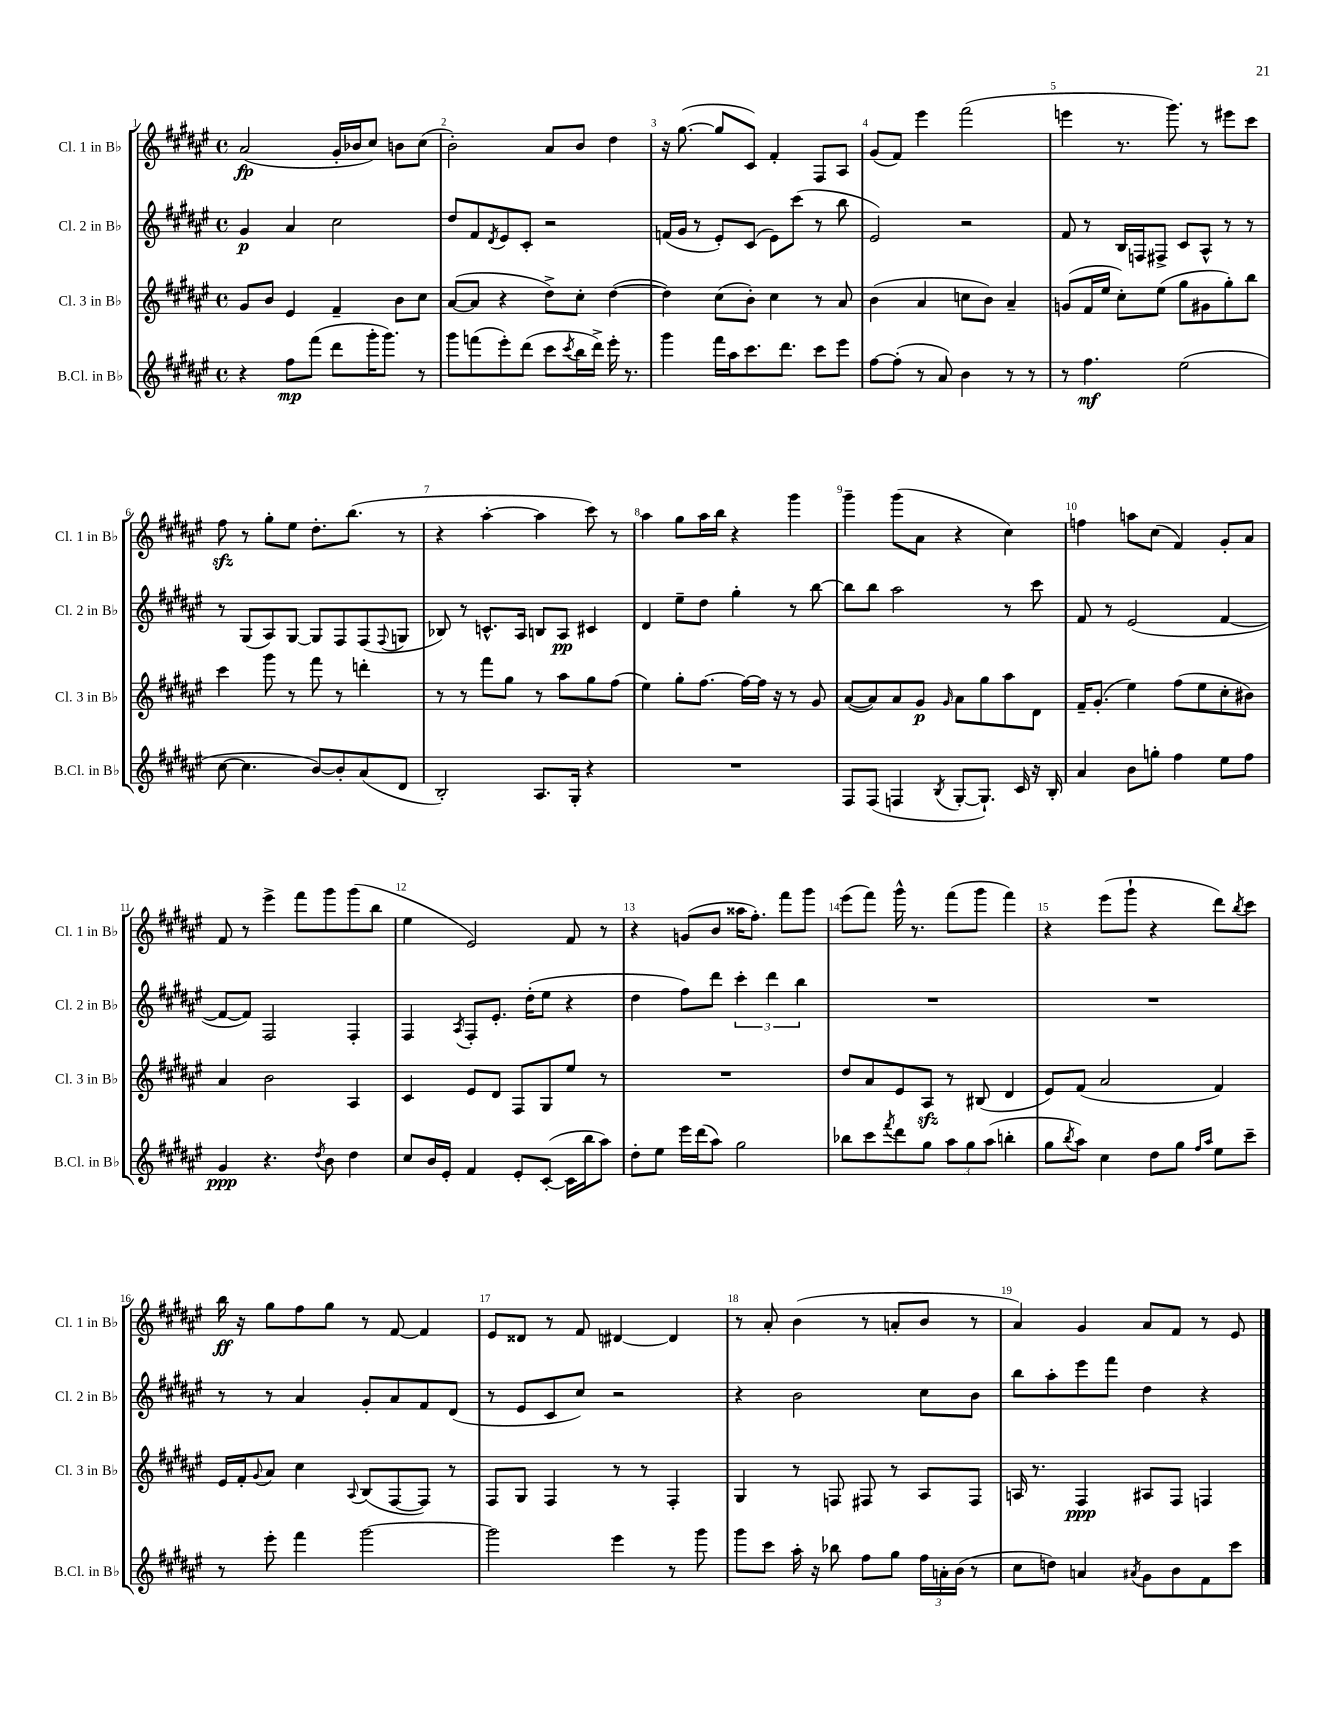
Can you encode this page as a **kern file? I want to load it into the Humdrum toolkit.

**kern	**kern	**kern	**kern
*staff4	*staff3	*staff2	*staff1
*clefG2	*clefG2	*clefG2	*clefG2
*k[f#c#g#d#a#e#]	*k[f#c#g#d#a#e#]	*k[f#c#g#d#a#e#]	*k[f#c#g#d#a#e#]
*M4/4	*M4/4	*M4/4	*M4/4
*met(c)	*met(c)	*met(c)	*met(c)
4r	8g#	4g#	(2a#
.	8b	.	.
8ff#	4e#	4a#	.
(8fff#	.	.	.
8ddd#	4f#~	2cc#	16g#'
.	.	.	16b-
16ggg#'	.	.	8cc#)
8.ggg#)	.	.	.
.	8b	.	8b
8r	8cc#	.	(8cc#
=	=	=	=
8ggg#	([8a#	8dd#	2b')
(8fff	8a#]	8f#	.
.	.	8qd#	.
8eee#')	4r	8e#	.
(8ddd#	.	8c#'	.
8ccc#	8dd#^)	2r	8a#
8qccc#	.	.	.
16bb	8cc#'	.	8b
16ddd#^)	.	.	.
16eee#'	([4dd#	.	4dd#
8.r	.	.	.
=	=	=	=
4ggg#	4dd#])	(16f	16r
.	.	16g#	([8.gg#
.	.	8r	.
16fff#	(8cc#	8e#')	8gg#]
16aa#	.	.	.
8.ccc#	8b')	(8c#	8c#)
.	4cc#	8e#)	4f#'
8.ddd#	.	.	.
.	.	(8ccc#	.
8ccc#	8r	8r	8F#
8eee#	8a#	8bb	8A#
=	=	=	=
[8ff#	(4b	2e#)	(8g#
(8ff#']	.	.	8f#)
8r	4a#	.	4eee#
8a#)	.	.	.
4b	8cc	2r	(2fff#
.	8b)	.	.
8r	4a#~	.	.
8r	.	.	.
=	=	=	=
8r	(8g	8f#	4eee
4.ff#	16f#	8r	.
.	16ee#	.	.
.	8cc#')	16B	8.r
.	.	16F	.
.	(8ee#	8F#^	.
.	.	.	8.ggg#)
(2ee#	8gg#	8c#	.
.	8g#	8A#^^	8r
.	8gg#')	8r	8eee#
.	8bb	8r	8ccc#
=	=	=	=
[8cc#	4ccc#	8r	8ff#
4.cc#]	.	(8G#	8r
.	8ggg#	8A#)	8gg#'
.	8r	[8G#	8ee#
[8b)	8fff#	8G#]	8.dd#'
8b']	8r	8F#	.
.	.	.	(8.bb
(8a#	4ddd'	(8F#	.
.	.	8qqF#	.
8d#	.	8G	8r
=	=	=	=
2B')	8r	8B-)	4r
.	8r	8r	.
.	8fff#	8.c^^	[4aa#'
.	8gg#	.	.
.	.	16A#	.
8.A#	8r	8B	4aa#]
.	8aa#	8A#	.
16G#'	.	.	.
4r	8gg#	4c#	8ccc#)
.	(8ff#	.	8r
=	=	=	=
1r	4ee#)	4d#	4aa#
.	8gg#'	8ee#~	8gg#
.	[8.ff#	8dd#	16aa#
.	.	.	16bb
.	.	4gg#'	4r
.	16ff#_	.	.
.	16ff#]	.	.
.	16r	.	.
.	8r	8r	4ggg#
.	8g#	[8bb	.
=	=	=	=
8F#	([8a#	8bb]	4ggg#~
(8F#	8a#])	8bb	.
4F	8a#	2aa#	(8ggg#
.	8g#	.	8a#
8qB	16qqg#	.	.
[8G#'	8a#	.	4r
8.G#`])	8gg#	.	.
.	8aa#	8r	4cc#)
16c#	.	.	.
16r	8d#	8ccc#	.
16B'	.	.	.
=	=	=	=
4a#	16f#~	8f#	4ff
.	(8.g#'	.	.
.	.	8r	.
8b	4ee#)	(2e#	8aa
8gg'	.	.	(8cc#
4ff#	(8ff#	.	4f#)
.	8ee#	.	.
8ee#	8cc#'	[4f#	8g#'
8ff#	8b#)	.	8a#
=	=	=	=
4g#	4a#	8f#_	8f#
.	.	8f#])	8r
4.r	2b	2F#	4eee#^
.	.	.	8fff#
8qdd#	.	.	.
8b	.	.	8ggg#
4dd#	4A#	4F#'	(8ggg#
.	.	.	8bb
=	=	=	=
8cc#	4c#	4F#	4ee#
16b	.	.	.
16e#'	.	.	.
.	.	8qA#	.
4f#	8e#	8F#'	2e#)
.	8d#	8.e#'	.
8e#'	8F#	.	.
.	.	(16dd#'	.
([8c#'	8G#	8ee#	.
16c#]	8ee#	4r	8f#
16bb	.	.	.
8aa#)	8r	.	8r
=	=	=	=
8dd#'	1r	4dd#	4r
8ee#	.	.	.
16eee#	.	8ff#)	(8g
(16ddd#	.	.	.
8aa#)	.	8ddd#	8b
2gg#	.	6ccc#'	16aa##
.	.	.	8.ff#')
.	.	6ddd#	.
.	.	.	8fff#
.	.	6bb	.
.	.	.	8ggg#
=	=	=	=
8bb-	8dd#	1r	(8eee#
8ccc#	8a#	.	8fff#)
8qfff#	.	.	.
8ddd#	8e#	.	16ggg#^^
.	.	.	8.r
8gg#	8A#	.	.
12aa#	8r	.	(8fff#
12gg#	.	.	.
.	(8B#	.	8ggg#
(12aa#	.	.	.
4bb'	4d#	.	4fff#)
=	=	=	=
8gg#	8e#)	1r	4r
8qbb	.	.	.
8aa#)	(8f#	.	.
4cc#	2a#	.	(8eee#
.	.	.	8ggg#`
8dd#	.	.	4r
8gg#	.	.	.
16qqff#	.	.	.
16qqaa#	.	.	.
8ee#	4f#)	.	8ddd#)
.	.	.	8qbb
8ccc#~	.	.	8ccc#
=	=	=	=
8r	16e#	8r	16bb
.	16f#'	.	16r
.	8qqg#	.	.
8eee#'	8a#	8r	8gg#
4fff#	4cc#	4a#	8ff#
.	.	.	8gg#
.	8qqA#	.	.
[2ggg#	(8B	8g#'	8r
.	[8F#	8a#	[8f#
.	8F#])	8f#	4f#]
.	8r	(8d#	.
=	=	=	=
2ggg#]	8F#	8r	8e#
.	8G#	8e#	8d##
.	4F#	8c#	8r
.	.	8cc#)	8f#
4eee#	8r	2r	[4d#
.	8r	.	.
8r	4F#'	.	4d#]
8ggg#	.	.	.
=	=	=	=
8ggg#	4G#	4r	8r
8ccc#	.	.	8a#'
16aa#'	8r	2b	(4b
16r	.	.	.
8bb-	8F	.	.
8ff#	8F#	.	8r
8gg#	8r	.	8a'
24ff#	8A#	8cc#	8b
24a'	.	.	.
(24b	.	.	.
8r	8F#	8b	8r
=	=	=	=
8cc#	16A	8bb	4a#)
.	8.r	.	.
8dd)	.	8aa#'	.
4a	4F#	8eee#	4g#
.	.	8fff#	.
8qa#	.	.	.
8g#	8A#	4dd#	8a#
8b	8F#	.	8f#
8f#	4F	4r	8r
8ccc#	.	.	8e#
==	==	==	==
*-	*-	*-	*-
